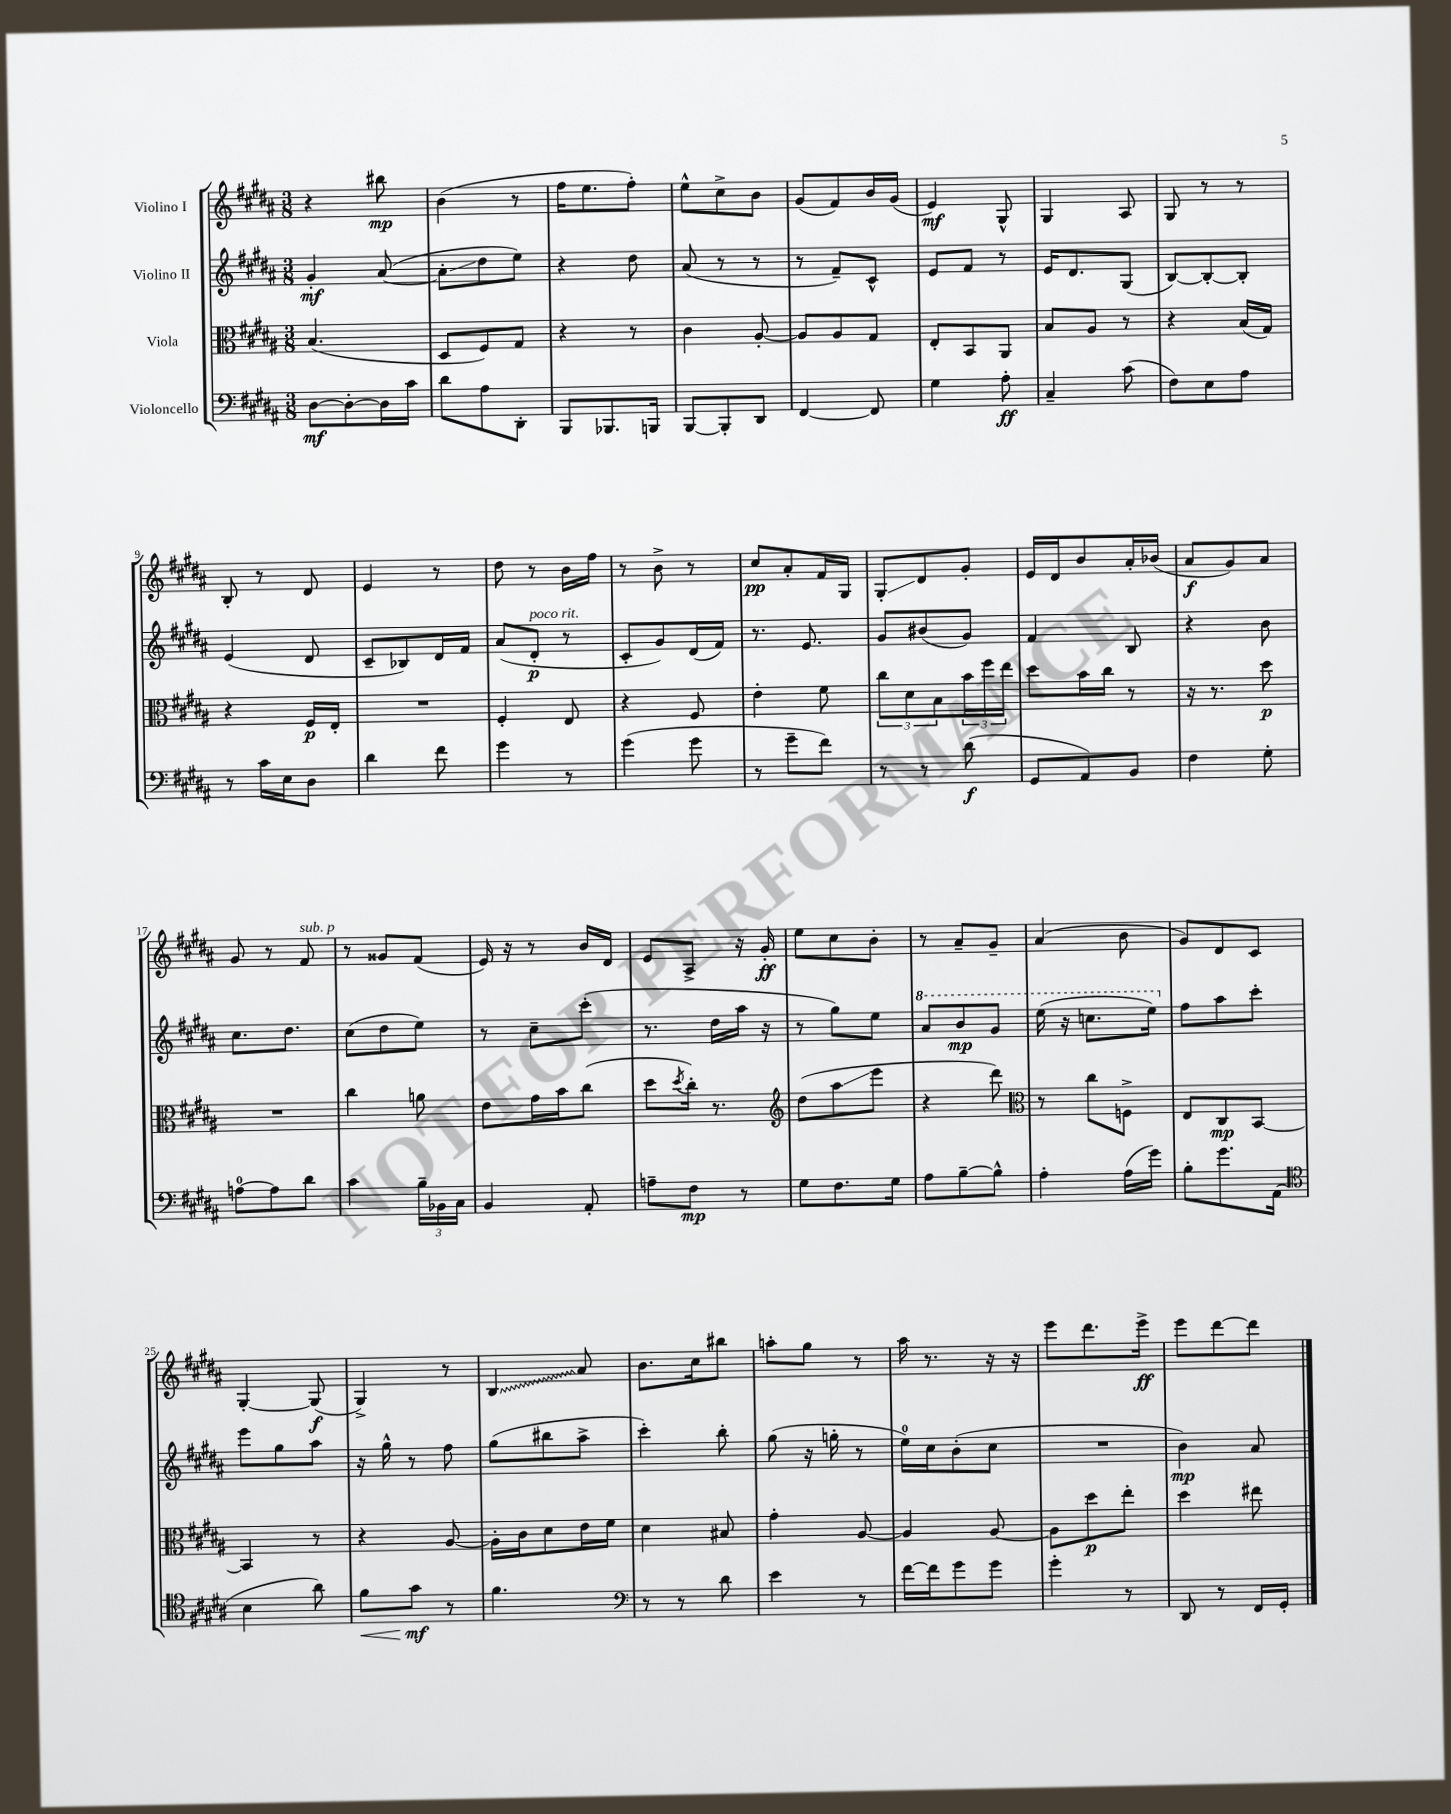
<<
\new StaffGroup <<
\new Staff = "s0" \with { instrumentName = "Violino I" } {
    \clef treble \key b \major \numericTimeSignature \time 3/8
    r4 bis''8\mp |
    b'4( r8 |
    fis''16 e''8. fis''8-.) |
    e''8-^ cis''8-> b'8 |
    gis'8( fis'8) b'16 gis'16( |
    e'4\mf) gis8-^ |
    gis4 ais8 |
    gis8 r8 r8 |
    b8-. r8 dis'8 |
    e'4 r8 |
    dis''8 r8 b'16 fis''16 |
    r8 b'8-> r8 |
    cis''8\pp ais'8-. fis'16 gis16 |
    gis8-.\glissando dis'8 gis'8-. |
    e'16 dis'16 b'8 ais'16-. bes'16( |
    ais'8\f gis'8) ais'8 |
    gis'8 r8 fis'8^\markup { \italic "sub. p" } |
    r8 gisis'8 fis'8( |
    e'16) r16 r8 b'16 dis'16 |
    e'8 ais8-> r16 gis'16-.\ff |
    e''8 cis''8 b'8-. |
    r8 ais'8-- gis'8-- |
    ais'4( b'8 |
    gis'8) dis'8 cis'8 |
    gis4~-. gis8\f( |
    gis4->) r8 |
    \once \override Glissando.style = #'zigzag b4\glissando ais'8 |
    b'8. cis''16 bis''8 |
    a''8-. gis''8 r8 |
    ais''16 r8. r16 r16 |
    e'''8 dis'''8. e'''16->\ff |
    e'''8 dis'''8~ dis'''8 \bar "|." |
}
\new Staff = "s1" \with { instrumentName = "Violino II" } {
    \clef treble \key b \major \numericTimeSignature \time 3/8
    gis'4-.\mf ais'8~( |
    ais'8-.\glissando dis''8 e''8) |
    r4 dis''8 |
    ais'8( r8 r8 |
    r8 fis'8--) cis'8-^ |
    e'8 fis'8 r8 |
    e'16 dis'8. gis8( |
    b8~) b8~-. b8-. |
    e'4( dis'8 |
    cis'8-- bes8) dis'16 fis'16 |
    ais'8( dis'8-.\p^\markup { \italic "poco rit." } r8 |
    cis'8-. gis'8) dis'16( fis'16) |
    r8. e'8. |
    gis'8 bis'8( gis'8) |
    fis'4 b8 |
    r4 b'8 |
    cis''8. dis''8. |
    cis''8( dis''8 e''8) |
    r8 cis''8-- cis'''8-.( |
    r8. dis''16 ais''16 r16 |
    r8 gis''8) e''8 |
    \ottava #1 ais''8 b''8\mp gis''8 |
    e'''16( r16 c'''8. e'''16) \ottava #0 |
    fis''8 ais''8 cis'''8-. |
    e'''8 gis''8 ais''8 |
    r16 gis''16-^ r8 fis''8 |
    gis''8( bis''8 ais''8-> |
    cis'''4-.) b''8-. |
    gis''8( r16 g''16-. r8 |
    e''16-0) cis''16 b'8-.( cis''8 |
    R4. |
    b'4\mp) ais'8 \bar "|." |
}
\new Staff = "s2" \with { instrumentName = "Viola" } {
    \clef alto \key b \major \numericTimeSignature \time 3/8
    b4.( |
    dis8 fis8) gis8 |
    r4 r8 |
    cis'4 ais8~-. |
    ais8 ais8 gis8 |
    e8-. b,8 ais,8 |
    b8 ais8 r8 |
    r4 b16( gis16) |
    r4 fis16\p e16-. |
    R4. |
    fis4-. e8 |
    r4 fis8 |
    e'4-. fis'8 |
    \tuplet 3/2 { cis''8 dis'8 b8 } \tuplet 3/2 { b'16 fis''16 e''16 } |
    dis''8 b'16 cis''16 r8 |
    r16 r8. dis''8\p |
    R4. |
    cis''4 a'8 |
    e'8 gis'16 b'16 cis''8( |
    dis''8 \acciaccatura { dis''8 } cis''16-.) r8. |
    \clef treble dis''8( ais''8\glissando e'''8 |
    r4 dis'''8) |
    \clef alto r8 cis''8 f8-> |
    e8 cis8\mp b,8~ |
    b,4 r8 |
    r4 ais8~ |
    ais16-. cis'16 dis'8 e'16 fis'16 |
    dis'4 bis8 |
    gis'4-. ais8~ |
    ais4 ais8~ |
    ais8 dis''8\p e''8-. |
    dis''4 eis''8 \bar "|." |
}
\new Staff = "s3" \with { instrumentName = "Violoncello" } {
    \clef bass \key b \major \numericTimeSignature \time 3/8
    dis8~\mf dis8~-. dis16 cis'16 |
    dis'8 ais8 dis,8-. |
    b,,8 bes,,8. b,,16 |
    b,,8~ b,,8-. dis,8 |
    fis,4~ fis,8 |
    gis4 ais8-.\ff |
    cis4-- cis'8( |
    fis8) e8 ais8 |
    r8 cis'16 e16 dis8 |
    dis'4 fis'8 |
    gis'4 r8 |
    gis'4( gis'8 |
    r8 gis'8-- fis'8) |
    r8 r8 dis'8\f( |
    gis,8 ais,8) b,8 |
    fis4 gis8-. |
    a8-0~ a8 dis'8 |
    cis'4 \tuplet 3/2 { b16-- bes,16 cis16 } |
    b,4 ais,8-. |
    a8-- fis8\mp r8 |
    gis8 fis8. gis16 |
    ais8 b8~-- b8-^ |
    ais4-. ais16( gis'16) |
    b8-. gis'8. ais,16( |
    \clef tenor b4 ais'8) |
    fis'8\< gis'8\mf\! r8 |
    fis'4. |
    \clef bass r8 r8 dis'8 |
    e'4 r8 |
    fis'16~ fis'16 gis'8 gis'8 |
    gis'4-. r8 |
    dis,8 r8 fis,16 gis,16-. \bar "|." |
}
>>
>>
